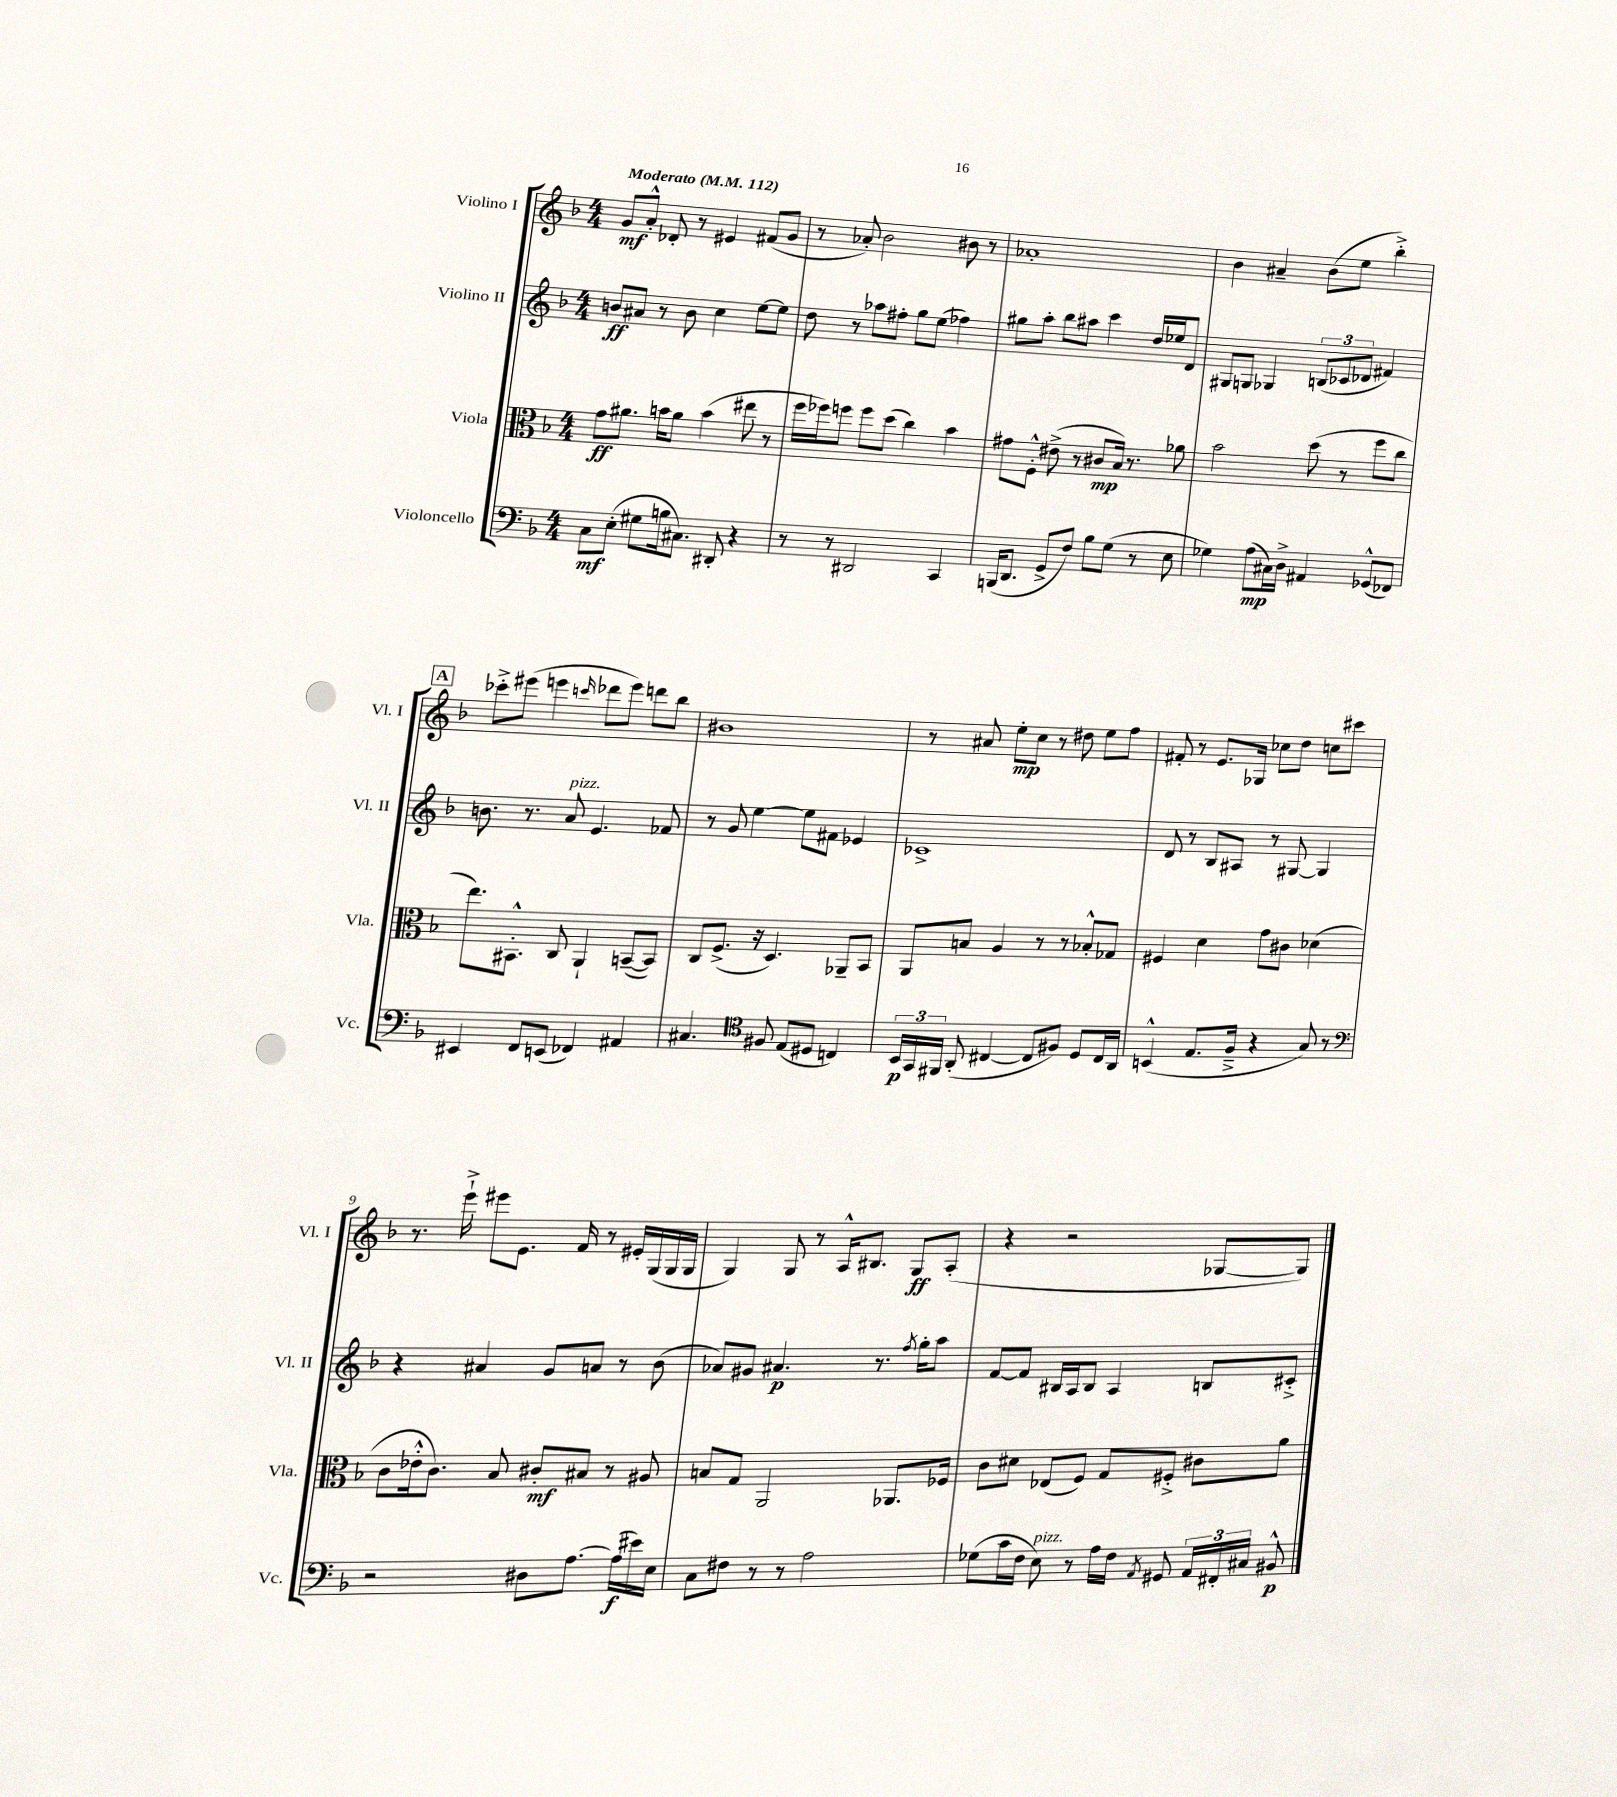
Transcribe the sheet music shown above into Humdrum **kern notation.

**kern	**kern	**kern	**kern
*staff4	*staff3	*staff2	*staff1
*clefF4	*clefC3	*clefG2	*clefG2
*k[b-]	*k[b-]	*k[b-]	*k[b-]
*M4/4	*M4/4	*M4/4	*M4/4
*MM112	*MM112	*MM112	*MM112
8C	8g	8b	8g
(8E'	8.a#	8a#	8a'^^
8G#	.	8r	8d-'
.	16b	.	.
16B	8a#	8b	8r
8.C#)	.	.	.
.	(4b	4cc	4e#
8DD#'	.	.	.
4r	8ee#	[8ee	(8f#
.	8r	8ee]	8g
=	=	=	=
8r	16ff	8dd	8r
.	16ff-)	.	.
8r	8ff	8r	8a-')
2DD#	8ff	8aa-	2b-
.	(8dd	8ff#'	.
.	4cc)	8gg	.
.	.	(8ee	.
4CC	4b-	4ff-)	8b#
.	.	.	8r
=	=	=	=
(16BBB	8g#	8gg#	1a-'
8.DD	.	.	.
.	8F'^^	8aa'	.
8GG^	(8e#^	8bb-	.
8F)	8r	8aa#	.
8B-	8c#	4ccc	.
(8G	16B-)	.	.
.	8.r	.	.
8r	.	16dd	.
.	.	16ee-	.
8E	8a-	8d	.
=	=	=	=
4G-)	2b-	8G#	4b-
.	.	8G	.
(8A	.	4G-	4a#~
16C#)	.	.	.
16D^	.	.	.
4AA#	(8dd	(12B	(8b-
.	.	12c-	.
.	8r	.	8ee
.	.	12d-	.
(8GG-^^	8ff	4f#)	4bb-'^)
8FF-)	8cc	.	.
=	=	=	=
4EE#	8.ee)	8.b	8ccc-'^
.	.	.	(8eee#
.	8.BB#'^^	8.r	.
8FF	.	.	4eee
(8EE	8C	8a	.
.	.	.	16qqccc
4FF-)	4AA`	4.e	8ddd-
.	.	.	8eee)
4AA#	([8BB~	.	8ddd
.	8BB])	8f-	8bb-
=	=	=	=
4.C#	8C	8r	1b#
.	(8.F^	8g	.
.	.	[4ee	.
.	16r	.	.
*clefC4	*	*	*
8F#	4.D)	.	.
(8E	.	8ee]	.
8D#	.	8f#	.
4C)	8AA-~	4e-	.
.	8BB-	.	.
=	=	=	=
24BB-	8AA	1c-^	8r
24GG	.	.	.
24FF#	.	.	.
(8AA'	8B	.	8a#
[4C#	4A	.	8ee'
.	.	.	8cc
8C#]	8r	.	8r
8F#)	8r	.	8dd#
8D	8B-'^^	.	8ee
16C#	8G-	.	8ff
16AA	.	.	.
=	=	=	=
(4BB^^	4F#	8d	8f#'
.	.	8r	8r
8.E	4d	8B-	8.e
.	.	8A#	.
16F~^	.	.	16G-
4r	8g	8r	8cc-
.	8c#	[8G#	8dd
8G)	(4d-	4G#]	8cc
8r	.	.	8ccc#
=	=	=	=
*clefF4	*	*	*
2r	8c	4r	8.r
.	16e-'^^	.	.
.	8.c)	.	16eee`^
.	.	4a#	8eee#
.	8B-	.	8.e
8D#	8c#'	8g	.
.	.	.	16f
[8.A	8B#	8a	8r
.	8r	8r	16e#'
(16A]	.	.	(16G
16e#)	8A#	(8b-	16G
16E	.	.	16G
=	=	=	=
8C	8B	8a-)	4G)
8F#	8G	8g#	.
8r	2AA	4.a#	8G
8r	.	.	8r
2A	.	.	16A^^
.	.	.	8.B#
.	.	8.r	.
.	8.AA-	.	8G
.	.	8qff	.
.	.	16gg'	.
.	.	8aa	(8A'
.	16F-	.	.
=	=	=	=
(8G-	8c	[8f	4r
16c	8d#	8f]	.
16F	.	.	.
8E)	(8E-	16B#	2r
.	.	16A	.
8r	8F)	8B#	.
16A	8G	4A	.
16F	.	.	.
8qAA	.	.	.
8GG#	8F#'^	.	.
24AA	8c#	8B	[8G-
24FF#'	.	.	.
24C#	.	.	.
8BB#^^	8a	8c#'^	8G-])
==	==	==	==
*-	*-	*-	*-
